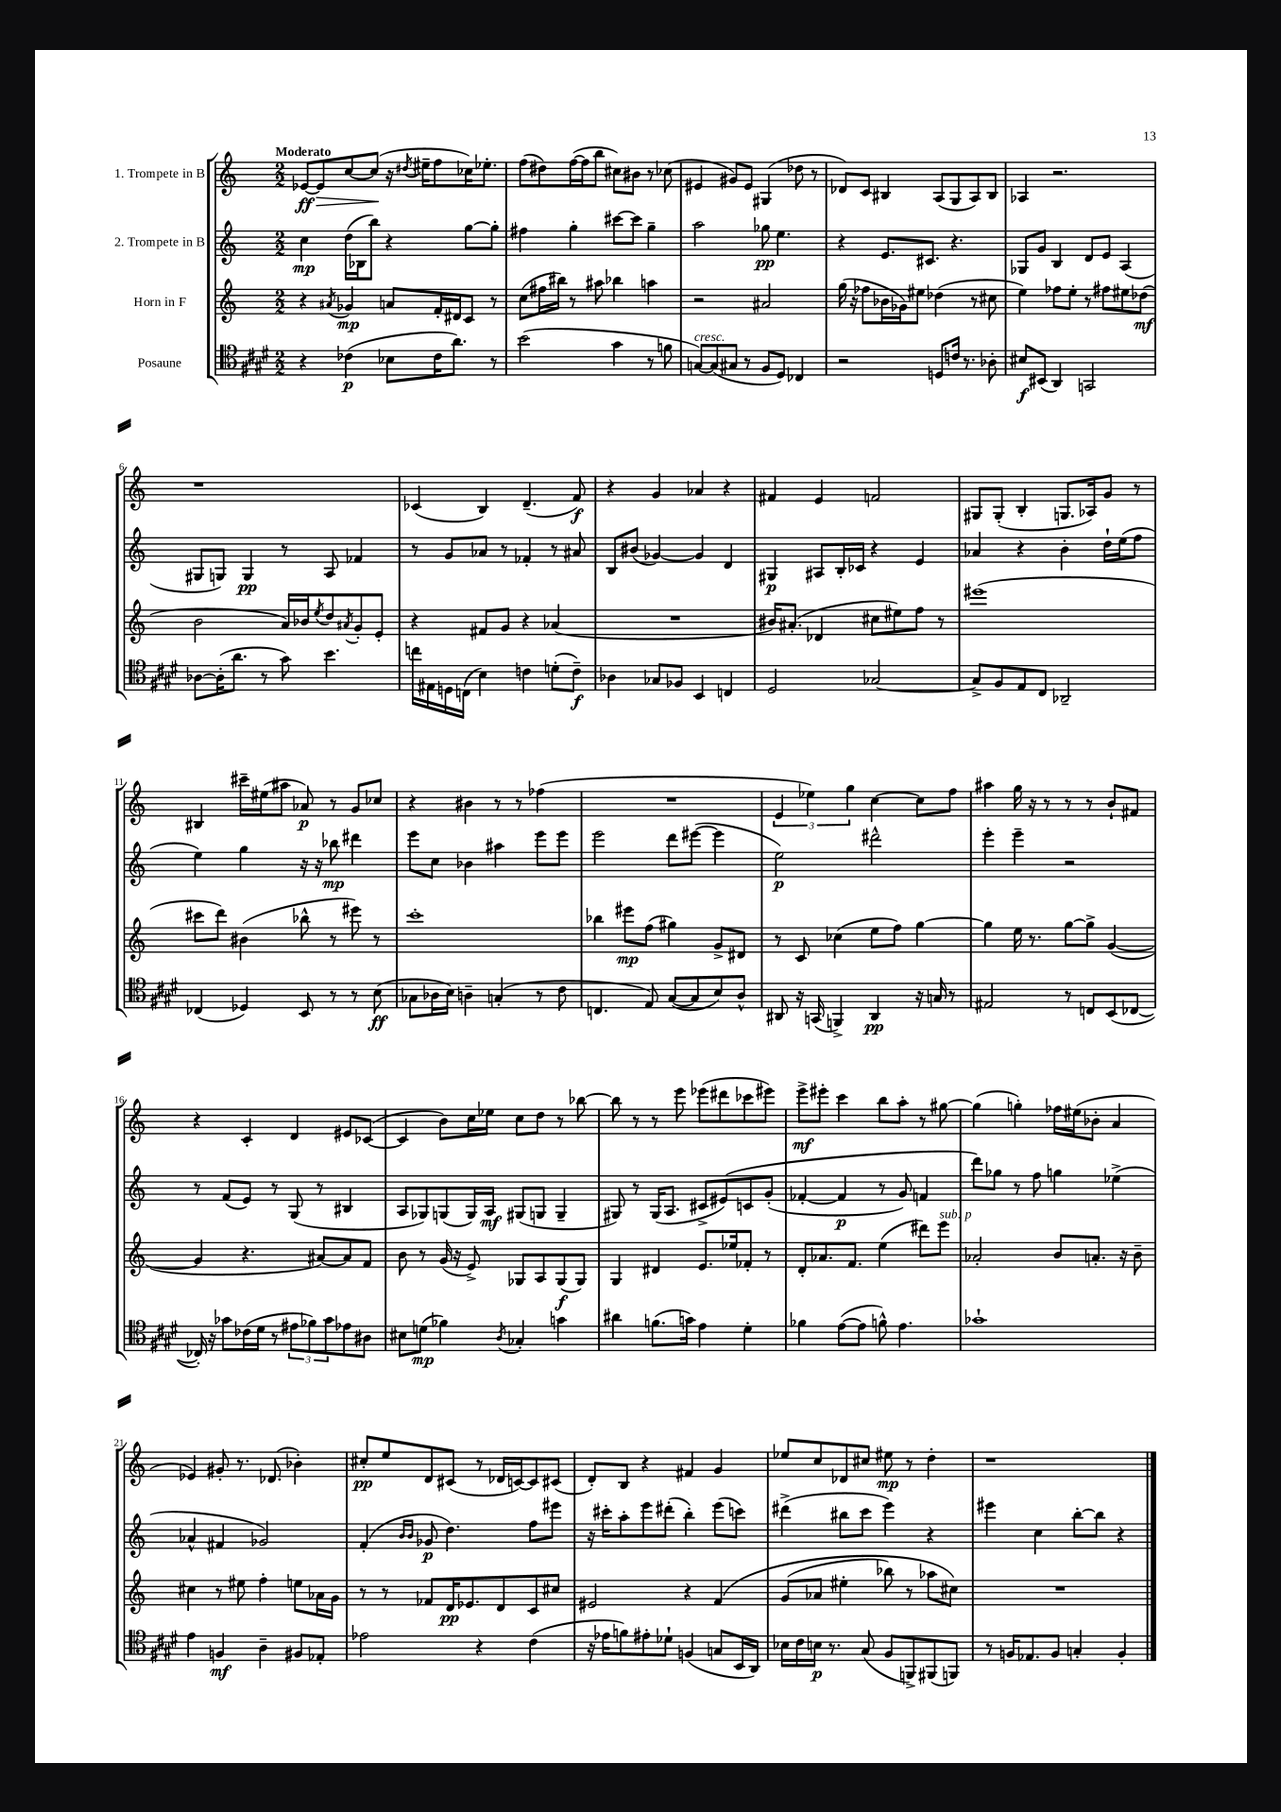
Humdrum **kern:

**kern	**dynam	**kern	**dynam	**kern	**dynam	**kern	**dynam
*part4	*part4	*part3	*part3	*part2	*part2	*part1	*part1
*staff4	*staff4	*staff3	*staff3	*staff2	*staff2	*staff1	*staff1
*I"Posaune	*	*I"Horn in F	*	*I"2. Trompete in B	*	*I"1. Trompete in B	*
*clefC4	*	*clefG2	*	*clefG2	*	*clefG2	*
*k[f#c#g#d#]	*	*k[]	*	*k[]	*	*k[]	*
*M2/2	*	*M2/2	*	*M2/2	*	*M2/2	*
=1	=1	=1	=1	=1	=1	=1	=1
!	!	!	!	!	!	!LO:TX:a:B:t=Moderato	!
4r	.	4r	.	4cc\	mp	[8e-X/L	ff
!	!	!	!	!	!	!	!LO:HP:b
.	.	.	.	.	.	8e-/]	>
.	.	8qa#X/	.	.	.	.	.
(4c-X\	p	4g-X/	mp	(16dd\LL	.	[8cc/	.
.	.	.	.	16B-X\J	.	.	.
.	.	.	.	8bb\J)	.	(8cc/J]	.
8B-X\L	.	8an/L	.	4r	.	16r	]
.	.	.	.	.	.	8qdd#X/	.
.	.	.	.	.	.	16ee#X~\KL	.
16c-\K	.	16f'/L	.	.	.	8ff\	.
8.a\J)	.	16d#X/J	.	.	.	.	.
.	.	8c/J	.	[8gg\L	.	16cc-X\K)	.
.	.	.	.	.	.	8.ee-X'\J	.
8r	.	8r	.	8gg'\J]	.	.	.
=2	=2	=2	=2	=2	=2	=2	=2
(2b\	.	(8cc\L	.	4ff#X\	.	(8ff\L	.
.	.	16ff#X\L	.	.	.	8dd#X\)	.
.	.	16bb#X\JJ)	.	.	.	.	.
.	.	8r	.	4gg'\	.	([16ff\L	.
.	.	.	.	.	.	16ff\J]	.
.	.	8aa#X\	.	.	.	8bb\J	.
4g#\	.	4bb-X\	.	[8ccc#X\L	.	8cc#X\L)	.
.	.	.	.	8ccc#\J]	.	8b#X\J	.
8r	.	4aan\	.	4gg~\	.	8r	.
8fn\	.	.	.	.	.	(8cc-X\	.
=3	=3	=3	=3	=3	=3	=3	=3
!LO:TX:a:i:t=cresc.	!	!	!	!	!	!	!
[8Gn/L)	.	2r	.	2aa\	.	4e#X/	.
(8G/]	.	.	.	.	.	.	.
8G#X/J	.	.	.	.	.	8g#X/L)	.
8r	.	.	.	.	.	8e#/J	.
8F#/L	.	2a#X/	.	8gg-X\	pp	(4G#X/	.
8D#/J)	.	.	.	4.ee\	.	.	.
4C-X/	.	.	.	.	.	8dd-X\	.
.	.	.	.	.	.	8r	.
=4	=4	=4	=4	=4	=4	=4	=4
2r	.	(16gg\	.	4r	.	8d-X/L)	.
.	.	16r	.	.	.	.	.
.	.	8ff-X\L	.	.	.	8c/J	.
.	.	16b-X\L	.	8.e/L	.	4B#X/	.
.	.	16g-X\J)	.	.	.	.	.
.	.	8ee#X\J	.	.	.	.	.
.	.	.	.	8.c#X/J	.	.	.
8Dn/L	.	(4dd-X\	.	.	.	(8A/L	.
16cn/Jk	.	.	.	4.r	.	8G/	.
8.r	.	.	.	.	.	.	.
.	.	8r	.	.	.	8A/)	.
8A-X'\	.	8cc#X\	.	.	.	8B#/J	.
=5	=5	=5	=5	=5	=5	=5	=5
8B#X/L	f	4ee\)	.	8G-X/L	.	4A-X/	.
(8BB#X/J	.	.	.	8g/J	.	.	.
4AA/)	.	8ff-X\L	.	4B/	.	2.r	.
.	.	8ee'\J	.	.	.	.	.
2GGn/	.	8r	.	8d/L	.	.	.
.	.	8ff#X\L	.	8e/J	.	.	.
.	.	8ee#X\	.	(4A/	.	.	.
.	.	(8dd-X\J	mf	.	.	.	.
!!LO:LB:g=z
=6	=6	=6	=6	=6	=6	=6	=6
[8A-X\L	.	2b\	.	8G#X/L	.	1r	.
(16A-'\K]	.	.	.	8Gn/J)	.	.	.
8.a\J	.	.	.	.	.	.	.
.	.	.	.	4G/	pp	.	.
8r	.	.	.	.	.	.	.
8g#\)	.	16a/LL)	.	8r	.	.	.
.	.	16b-X/J	.	.	.	.	.
.	.	8qee/	.	.	.	.	.
4.b\	.	8dd/	.	8A/	.	.	.
.	.	8qa#X/	.	.	.	.	.
.	.	8g'/	.	4f-X/	.	.	.
.	.	8e'/J	.	.	.	.	.
=7	=7	=7	=7	=7	=7	=7	=7
16ccn\LL	.	4r	.	8r	.	(4c-X/	.
16E#X\	.	.	.	.	.	.	.
16Dn\	.	.	.	8g/L	.	.	.
(16Cn\JJ	.	.	.	.	.	.	.
4B\)	.	8f#X/L	.	8a-X/J	.	4B/)	.
.	.	8g/J	.	8r	.	.	.
4cn\	.	4r	.	4f-X'/	.	(4.d~/	.
(8dn'\L	.	(4a-X/	.	8r	.	.	.
8c~\J)	f	.	.	8a#X/	.	8f/)	f
=8	=8	=8	=8	=8	=8	=8	=8
4A-X\	.	1r	.	8B/L	.	4r	.
.	.	.	.	(8b#X/J	.	.	.
8G-X/L	.	.	.	[4g-X/)	.	4g/	.
8F-X/J	.	.	.	.	.	.	.
4BB/	.	.	.	4g-/]	.	4a-X/	.
4Cn/	.	.	.	4d/	.	4r	.
=9	=9	=9	=9	=9	=9	=9	=9
2D#/	.	16b#X/KL)	.	4G#X/	p	4f#X/	.
.	.	(8.a#X'/J	.	.	.	.	.
.	.	4d-X/	.	8A#X/L	.	4e/	.
.	.	.	.	16B'/L	.	.	.
.	.	.	.	16c-X/JJ	.	.	.
[2G-X/	.	8cc#X\L	.	4r	.	2fn/	.
.	.	8ee#X\)	.	.	.	.	.
.	.	8ff\J	.	4e/	.	.	.
.	.	8r	.	.	.	.	.
=10	=10	=10	=10	=10	=10	=10	=10
8G-^/L]	.	(1eee#X	.	4a-X/	.	8G#X/L	.
8F#/	.	.	.	.	.	(8G#'/J	.
8E/	.	.	.	4r	.	4B'/	.
8C#/J	.	.	.	.	.	.	.
2AA-X~/	.	.	.	4b'\	.	8.Gn/L	.
.	.	.	.	.	.	16A-X/k)	.
.	.	.	.	16dd`\LL	.	8g/J	.
.	.	.	.	(16ee\J	.	.	.
.	.	.	.	8ff\J	.	8r	.
!!LO:LB:g=z
=11	=11	=11	=11	=11	=11	=11	=11
(4C-X/	.	8ccc#X\L	.	4ee\)	.	4B#X/	.
.	.	8ddd\J)	.	.	.	.	.
4D-X/)	.	(4b#X\	.	4gg\	.	16ccc#X~\LL	.
.	.	.	.	.	.	(16ee#X\J	.
.	.	.	.	.	.	8aa#X\J	.
8BB/	.	8bb-X^^\	.	16r	.	8a-X/)	p
.	.	.	.	16r	.	.	.
8r	.	8r	.	8bb-X\	mp	8r	.
8r	.	8eee#X\)	.	4ddd#X\	.	8g/L	.
(8B\	ff	8r	.	.	.	8cc-X/J	.
=12	=12	=12	=12	=12	=12	=12	=12
8G-X\L	.	1ccc'	.	8eee\L	.	4r	.
16A-X\L	.	.	.	8cc\J	.	.	.
16B\JJ)	.	.	.	.	.	.	.
4An~\	.	.	.	4b-X\	.	4b#X\	.
(4Gn'/	.	.	.	4aa#X\	.	8r	.
.	.	.	.	.	.	8r	.
8r	.	.	.	8eee\L	.	(4ff-X\	.
8c#\	.	.	.	8eee\J	.	.	.
=13	=13	=13	=13	=13	=13	=13	=13
4.Cn/	.	4bb-X\	.	2eee\	.	1r	.
.	.	8eee#X\L	mp	.	.	.	.
8E/)	.	(8ff\J	.	.	.	.	.
([8G#/L	.	4gg#X\)	.	8ddd\L	.	.	.
8G#/]	.	.	.	([8eee#X\J	.	.	.
8B/)	.	8g^/L	.	4eee#\]	.	.	.
8A^^/J	.	8d#X/J	.	.	.	.	.
=14	=14	=14	=14	=14	=14	=14	=14
8AA#X/	.	8r	.	2ee\)	p	6e/	.
16r	.	8c/	.	.	.	.	.
.	.	.	.	.	.	6ee-X\)	.
(16GGn/	.	.	.	.	.	.	.
4FFn^/)	.	(4cc-X\	.	.	.	.	.
.	.	.	.	.	.	6gg\	.
4AA#/	pp	8ee\L	.	2ddd#X^^\	.	[4cc\	.
.	.	8ff\J)	.	.	.	.	.
16r	.	[4gg\	.	.	.	8cc\L]	.
16Gn/	.	.	.	.	.	.	.
8r	.	.	.	.	.	8ff\J	.
=15	=15	=15	=15	=15	=15	=15	=15
2E#X/	.	4gg\]	.	4eee'\	.	4aa#X\	.
.	.	16ee\	.	4eee~\	.	16gg\	.
.	.	8.r	.	.	.	16r	.
.	.	.	.	.	.	8r	.
8r	.	[8gg\L	.	2r	.	8r	.
8Cn/L	.	8gg^\J]	.	.	.	8r	.
(8BB/	.	([4g/	.	.	.	8b`/L	.
[8C-X/J	.	.	.	.	.	8f#X/J	.
!!LO:LB:g=z
=16	=16	=16	=16	=16	=16	=16	=16
16C-X'/])	.	4g/]	.	8r	.	4r	.
16r	.	.	.	.	.	.	.
8g-X\L	.	.	.	(8f/L	.	.	.
(16c-X\L	.	4.r	.	8e/J)	.	4c'/	.
16d#\JJ	.	.	.	.	.	.	.
8r	.	.	.	8r	.	.	.
12e#X\L	.	.	.	(8G/	.	4d/	.
12f-X\)	.	.	.	.	.	.	.
.	.	[8a#X/L)	.	8r	.	.	.
12g-\	.	.	.	.	.	.	.
8e-X\	.	8a#/]	.	4B#X/	.	8e#X/L	.
8A#X\J	.	8f/J	.	.	.	([8c-X/J	.
=17	=17	=17	=17	=17	=17	=17	=17
8B#X\L	.	8b\	.	8A/L	.	4c-/]	.
(8dn\J	mp	8r	.	8G-X/)	.	.	.
4f-X\)	.	(16g/	.	(8Gn/	.	8b\L)	.
.	.	16r	.	.	.	.	.
.	.	8e^/)	.	16G/L)	.	16cc\L	.
.	.	.	.	16A/JJ	mf	16ee-X\JJ	.
8qA/	.	.	.	.	.	.	.
4G-X'/	.	8G-X/L	.	(8G#X/L	.	8cc\L	.
.	.	8A/	.	8Gn/J	.	8dd\J	.
4gn\	.	(8G-/	f	4G~/	.	8r	.
.	.	8G-/J)	.	.	.	[8bb-X\	.
=18	=18	=18	=18	=18	=18	=18	=18
4a#X\	.	4G/	.	8G#X/)	.	8bb-\]	.
.	.	.	.	8r	.	8r	.
(8.fn\L	.	4d#X/	.	(16G#/KL	.	8r	.
.	.	.	.	8.A/J	.	.	.
.	.	.	.	.	.	8eee\	.
16gn\Jk)	.	.	.	.	.	.	.
4e\	.	8.e/L	.	8c#X^/L	.	(8eee-X\L	.
.	.	.	.	(8e#X/)	.	8ddd#X\	.
.	.	16ee-X/k	.	.	.	.	.
4d#'\	.	8f-X'/J	.	8cn/	.	8ccc-X\	.
.	.	8r	.	(8g'/J	.	8eee#X\J)	.
=19	=19	=19	=19	=19	=19	=19	=19
4f-X\	.	8d'/L	.	[4f-X'/	.	8eee^\L	mf
.	.	8.a-X/	.	.	.	8eee#X'\J	.
([8e\L	.	.	.	4f-/]	p	4ccc\	.
.	.	8.f/J	.	.	.	.	.
8e\J]	.	.	.	.	.	.	.
8fn^^\)	.	(4ee\	.	8r	.	8bb\L	.
4.e\	.	.	.	8g/)	.	8aa'\J	.
.	.	8ddd#X\L)	.	4fn/	.	8r	.
!	!	!LO:TX:a:i:t=sub. p	!	!	!	!	!
.	.	8eee\J	.	.	.	[8gg#X\	.
=20	=20	=20	=20	=20	=20	=20	=20
1g-X`	.	2a-X'/	.	8ddd\L)	.	(4gg#\]	.
.	.	.	.	8gg-X\J	.	.	.
.	.	.	.	8r	.	4ggn'\)	.
.	.	.	.	8ff\	.	.	.
.	.	8b/L	.	4ggn\	.	16ff-X\LL	.
.	.	.	.	.	.	(16ee#X\J	.
.	.	8.an'/J	.	.	.	8b-X'\J	.
.	.	.	.	(4ee-X^\	.	4a/	.
.	.	16r	.	.	.	.	.
.	.	8b~\	.	.	.	.	.
!!LO:LB:g=z
=21	=21	=21	=21	=21	=21	=21	=21
4e\	.	4cc#X\	.	4a-X^^/	.	4e-X/)	.
4Fn/	mf	8r	.	4f#X/	.	8g#X'/	.
.	.	8ee#X\	.	.	.	8.r	.
4A~\	.	4ff'\	.	2g-X/)	.	.	.
.	.	.	.	.	.	(8.d-X/	.
8F#X/L	.	8een\L	.	.	.	4b-X'\)	.
8E-X'/J	.	16a-X\L	.	.	.	.	.
.	.	16g\JJ	.	.	.	.	.
=22	=22	=22	=22	=22	=22	=22	=22
2e-X\	.	8r	.	(4f'/	.	8cc#X'/L	pp
.	.	8r	.	.	.	8ee/	.
.	.	.	.	16qqb/LL	.	.	.
.	.	.	.	16qqb/JJ	.	.	.
.	.	8f-X/L	.	8g-X/	p	8d/	.
.	.	16d/K	pp	4.dd\)	.	(8c#X/J	.
.	.	8.e-X/	.	.	.	.	.
4r	.	.	.	.	.	8r	.
.	.	8d/	.	.	.	16d-X/LL	.
.	.	.	.	.	.	[16cn/J)	.
(4c#\	.	8c/	.	8ff\L	.	8c/]	.
.	.	8cc#X/J	.	8eee#X\J	.	(8c#X/J	.
=23	=23	=23	=23	=23	=23	=23	=23
16r	.	2e#X/	.	16r	.	8d'/L)	.
16e-X\KL	.	.	.	16ccc#X'\KL	.	.	.
8fn\)	.	.	.	8aa'\	.	8B/J	.
8e#X'\	.	.	.	8eee\	.	4r	.
8d-X`\J	.	.	.	(8ddd#X'\J	.	.	.
(4Fn/	.	4r	.	4bb'\)	.	4f#X/	.
8Gn/L	.	(4f/	.	(8eee\L	.	4g/	.
16BB/L	.	.	.	8cccn\J)	.	.	.
16AA/JJ)	.	.	.	.	.	.	.
=24	=24	=24	=24	=24	=24	=24	=24
16B-X\LL	.	(8g/L	.	(4ddd#X^\	.	8ee-X/L	.
16c#\	.	.	.	.	.	.	.
16Bn\JJ	p	8a-X/J	.	.	.	8cc/	.
8.r	.	.	.	.	.	.	.
.	.	4ee#X'\	.	8bb#X\L	.	8d-X/	.
(8G#/	.	.	.	8ccc\J	.	8cc#X/J	.
8F#/L	.	8bb-X\)	.	4eee\)	.	8ee#X\	mp
8FFn^/)	.	8r	.	.	.	8r	.
(8FF#X/	.	8aa-X\L	.	4r	.	4dd'\	.
8FFn/J)	.	8cc#X\J)	.	.	.	.	.
=25	=25	=25	=25	=25	=25	=25	=25
8r	.	1r	.	4eee#X\	.	1r	.
16Fn/KL	.	.	.	.	.	.	.
8.E-X/	.	.	.	.	.	.	.
.	.	.	.	4cc\	.	.	.
8F/J	.	.	.	.	.	.	.
4Gn'/	.	.	.	[8bb'\L	.	.	.
.	.	.	.	8bb\J]	.	.	.
4F'/	.	.	.	4r	.	.	.
==	==	==	==	==	==	==	==
*-	*-	*-	*-	*-	*-	*-	*-
